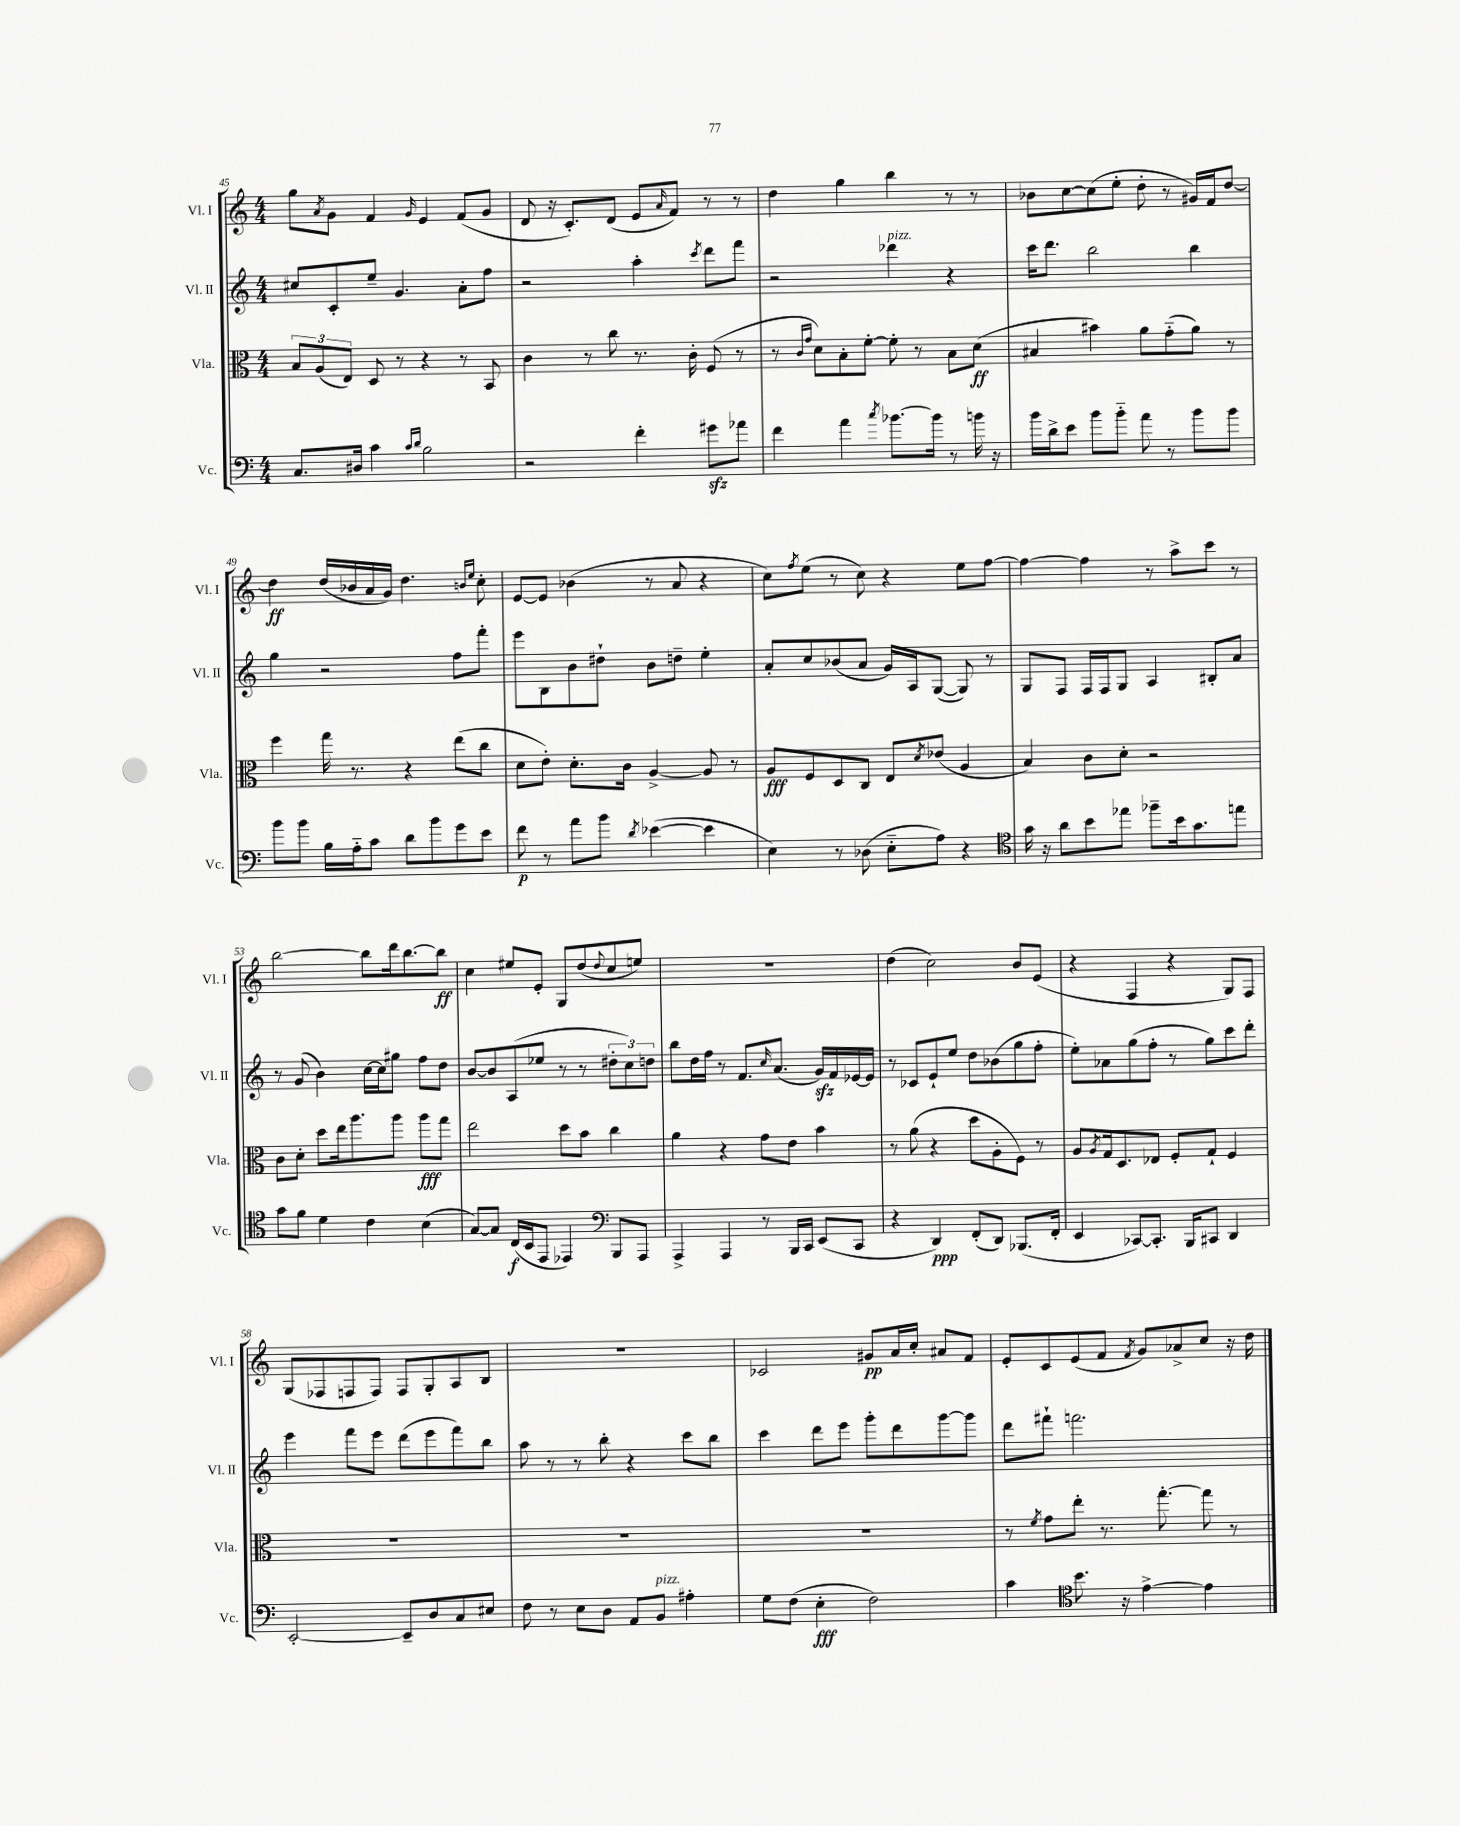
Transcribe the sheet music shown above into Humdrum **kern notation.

**kern	**dynam	**kern	**dynam	**kern	**kern	**dynam
*part4	*part4	*part3	*part3	*part2	*part1	*part1
*staff4	*staff4	*staff3	*staff3	*staff2	*staff1	*staff1
*I"Vc.	*	*I"Vla.	*	*I"Vl. II	*I"Vl. I	*
*I'Vc.	*	*I'Vla.	*	*I'Vl. II	*I'Vl. I	*
*clefF4	*	*clefC3	*	*clefG2	*clefG2	*
*k[]	*	*k[]	*	*k[]	*k[]	*
*M4/4	*	*M4/4	*	*M4/4	*M4/4	*
=45	=45	=45	=45	=45	=45	=45
8.C/L	.	12B/L	.	8cc#X/L	8gg\L	.
.	.	(12A/	.	.	.	.
.	.	.	.	.	8qa/	.
.	.	.	.	8c'/	8g\J	.
.	.	12E/J)	.	.	.	.
16D#X/Jk	.	.	.	.	.	.
4c\	.	8D/	.	8ee~/J	4f/	.
.	.	8r	.	4.g/	.	.
16qqc/LL	.	.	.	.	.	.
16qqd/JJ	.	.	.	.	16qqg/	.
2B\	.	4r	.	.	4e/	.
.	.	8r	.	8a'\L	(8f/L	.
.	.	8BB/	.	8ff\J	8g/J	.
=46	=46	=46	=46	=46	=46	=46
2r	.	4c\	.	2r	8d/	.
.	.	.	.	.	16r	.
.	.	.	.	.	8.c'/L)	.
.	.	8r	.	.	.	.
.	.	8cc\	.	.	(8d/J	.
4f'\	.	8.r	.	4aa'\	8e/L	.
.	.	.	.	.	16qqa/	.
.	.	.	.	.	8f/J)	.
.	.	16c'\	.	.	.	.
.	.	.	.	8qccc/	.	.
8g#Xzz\L	.	(8F/	.	8ddd\L	8r	.
8a-X\J	.	8r	.	8fff\J	8r	.
=47	=47	=47	=47	=47	=47	=47
4f\	.	8r	.	2r	4dd\	.
.	.	16qqc/LL	.	.	.	.
.	.	16qqg/JJ	.	.	.	.
.	.	8d\L)	.	.	.	.
4a\	.	8B'\	.	.	4gg\	.
.	.	[8f'\J	.	.	.	.
8qcc/	.	.	.	.	.	.
!	!	!	!	!LO:TX:a:i:t=pizz.	!	!
[8.b-X\L	.	8f'\]	.	4ddd-X\	4bb\	.
.	.	8r	.	.	.	.
16b-\Jk]	.	.	.	.	.	.
8r	.	8B\L	.	4r	8r	.
16bn\	.	(8d\J	ff	.	8r	.
16r	.	.	.	.	.	.
=48	=48	=48	=48	=48	=48	=48
16b\LL	.	4B#X/	.	16ccc\KL	8b-X\L	.
16d^\J	.	.	.	8.ddd\J	.	.
8e\J	.	.	.	.	[8cc\	.
8b\L	.	4b#X\)	.	2bb\	(8cc\]	.
8b\J	.	.	.	.	8ee'\J	.
8a\	.	8a\L	.	.	8dd'\	.
8r	.	(8g\	.	.	8r	.
8b\L	.	8a\J)	.	4bb\	16g#X/LL)	.
.	.	.	.	.	16f/J	.
8b\J	.	8r	.	.	[8dd/J	.
!!LO:LB:g=z
=49	=49	=49	=49	=49	=49	=49
8b\L	.	4ff\	.	4gg\	4dd\]	ff
8b\J	.	.	.	.	.	.
16B\LL	.	16gg\	.	2r	(16dd/LL	.
16A\J	.	8.r	.	.	16b-X/	.
8c\J	.	.	.	.	16a/	.
.	.	.	.	.	16g/JJ)	.
8d\L	.	4r	.	.	4.dd\	.
8b\	.	.	.	.	.	.
8g\	.	(8ee\L	.	8ff\L	.	.
.	.	.	.	.	16qqbn/LL	.
.	.	.	.	.	16qqee/JJ	.
8e\J	.	8cc\J	.	8fff'\J	8cc'\	.
=50	=50	=50	=50	=50	=50	=50
8f\	p	8d\L	.	8eee\L	[8e/L	.
8r	.	8e'\J)	.	8B\	8e/J]	.
8a\L	.	8.d'\L	.	8b\	(4b-X\	.
8b\J	.	.	.	8dd#X`\J	.	.
.	.	16c\Jk	.	.	.	.
8qd/	.	.	.	.	.	.
([4e-X\	.	[4A^/	.	8b\L	8r	.
.	.	.	.	8ddn~\J	8a/	.
4e-\]	.	8A/]	.	4ee'\	4r	.
.	.	8r	.	.	.	.
=51	=51	=51	=51	=51	=51	=51
4E\)	.	8A/L	fff	8a'/L	8cc\L)	.
.	.	.	.	.	8qff/	.
.	.	8F/	.	8cc/	(8ee\J	.
8r	.	8D/	.	(8b-X/	8r	.
(8D-X\	.	8C/J	.	8a/J	8cc\)	.
8E\L	.	8E/L	.	16g/LL)	4r	.
.	.	.	.	16A/J	.	.
.	.	8qd/	.	.	.	.
8A\J)	.	(8e-X/J	.	([8G/J	.	.
4r	.	4A/	.	8G/])	8ee\L	.
.	.	.	.	8r	[8ff\J	.
=52	=52	=52	=52	=52	=52	=52
*clefC4	*	*	*	*	*	*
16g\	.	4B/)	.	8G/L	4ff\_	.
16r	.	.	.	.	.	.
8a\L	.	.	.	8F/J	.	.
8b\	.	8c\L	.	16F/LL	4ff\]	.
.	.	.	.	16F/J	.	.
8ee-X\J	.	8d'\J	.	8G/J	.	.
8ff-X~\L	.	2r	.	4A/	8r	.
16b\k	.	.	.	.	8aa^\L	.
8.g\	.	.	.	.	.	.
.	.	.	.	8B#X'/L	8ccc\J	.
8een\J	.	.	.	8a/J	8r	.
!!LO:LB:g=z
=53	=53	=53	=53	=53	=53	=53
8g\L	.	8c\L	.	8r	[2bb\	.
8f\J	.	8d'\J	.	(8g/	.	.
4d\	.	8dd\L	.	4b\)	.	.
.	.	16ee\k	.	.	.	.
.	.	8.aa\	.	.	.	.
4c\	.	.	.	[16cc\LL	8bb\L]	.
.	.	.	.	16cc\J]	.	.
.	.	8aa\J	.	8gg#X\J	16ddd\k	.
.	.	.	.	.	[8.bb\	.
(4B\	.	8aa\L	fff	8ff\L	.	.
.	.	8gg\J	.	8dd\J	8bb\J]	ff
=54	=54	=54	=54	=54	=54	=54
[8G/L)	.	2ee\	.	[8b/L	4cc\	.
8G/J]	.	.	.	8b/]	.	.
(16C/LL	f	.	.	(8A/	8ee#X/L	.
16BB/J	.	.	.	.	.	.
8EE/J	.	.	.	8ee-X/J	8e'/J	.
4EE-X/)	.	8dd\L	.	8r	8G/L	.
.	.	8b\J	.	8r	(8dd/	.
*clefF4	*	*	*	*	*	*
.	.	.	.	.	8qqdd/	.
8BBB/L	.	4cc\	.	12dd#X'\L	8cc/	.
.	.	.	.	12cc\)	.	.
8AAA/J	.	.	.	.	8een/J)	.
.	.	.	.	12ddn\J	.	.
=55	=55	=55	=55	=55	=55	=55
4AAA^/	.	4a\	.	8bb\L	1r	.
.	.	.	.	16dd\L	.	.
.	.	.	.	16ff\JJ	.	.
4AAA/	.	4r	.	8r	.	.
.	.	.	.	8.f/L	.	.
8r	.	8g\L	.	.	.	.
.	.	.	.	16qqcc/	.	.
.	.	.	.	(8.a/J	.	.
16BBB/LL	.	8e\J	.	.	.	.
16CC/JJ	.	.	.	.	.	.
(8EE/L	.	4b\	.	16gzz/LL)	.	.
.	.	.	.	16f/	.	.
8CC/J	.	.	.	[16e-X/	.	.
.	.	.	.	16e-/JJ]	.	.
=56	=56	=56	=56	=56	=56	=56
4r	.	8r	.	8r	(4dd\	.
.	.	(8a\	.	8c-X/L	.	.
4DD/)	ppp	4r	.	8e`/	2cc\)	.
.	.	.	.	8ee/J	.	.
(8FF'/L	.	8dd\L	.	8dd\L	.	.
8DD/J)	.	8A'\	.	(8b-X\	.	.
(8.BBB-X/L	.	8F\J)	.	8gg\	8b/L	.
.	.	8r	.	8ff'\J	(8e/J	.
16FF'/Jk	.	.	.	.	.	.
=57	=57	=57	=57	=57	=57	=57
4EE/	.	8A/L	.	8ee'\L)	4r	.
.	.	8qA/	.	.	.	.
.	.	16G/k	.	8a-X\	.	.
.	.	8.D/	.	.	.	.
[8CC-X/L)	.	.	.	(8gg\	4F/	.
8.CC-'/J]	.	8E-X/J	.	8ff'\J	.	.
.	.	8F'/L	.	8r	4r	.
16BBB/KL	.	.	.	.	.	.
8CC#X/J	.	8G`/J	.	8gg\L)	.	.
4DD/	.	4F/	.	8ccc\	8G/L)	.
.	.	.	.	8ddd'\J	8F/J	.
!!LO:LB:g=z
=58	=58	=58	=58	=58	=58	=58
[2EE'/	.	1r	.	4eee\	(8G/L	.
.	.	.	.	.	8F-X/	.
.	.	.	.	8fff\L	8Fn/	.
.	.	.	.	8eee\J	8F/J)	.
8EE~/L]	.	.	.	(8ddd\L	8F/L	.
8D/	.	.	.	8eee\	8G'/	.
8C/	.	.	.	8fff\)	8A/	.
8E#X/J	.	.	.	8bb\J	8B/J	.
=59	=59	=59	=59	=59	=59	=59
8F\	.	1r	.	8aa\	1r	.
8r	.	.	.	8r	.	.
8E\L	.	.	.	8r	.	.
8D\J	.	.	.	8bb'\	.	.
8AA/L	.	.	.	4r	.	.
!LO:TX:a:i:t=pizz.	!	!	!	!	!	!
8BB/J	.	.	.	.	.	.
4A#X'\	.	.	.	8ccc\L	.	.
.	.	.	.	8bb\J	.	.
=60	=60	=60	=60	=60	=60	=60
8G\L	.	1r	.	4ccc\	2c-X/	.
(8F\J	.	.	.	.	.	.
4E'\	fff	.	.	8ddd\L	.	.
.	.	.	.	8eee\J	.	.
2F\)	.	.	.	8ggg'\L	8g#X/L	pp
.	.	.	.	8ddd\	16a/L	.
.	.	.	.	.	16cc'/JJ	.
.	.	.	.	[8ggg\	8a#X/L	.
.	.	.	.	8ggg\J]	8f/J	.
=61	=61	=61	=61	=61	=61	=61
4c\	.	8r	.	8ddd\L	8e'/L	.
.	.	8qf/	.	.	.	.
.	.	8g\L	.	8fff#X`\J	8c/	.
*clefC4	*	*	*	*	*	*
8.b\	.	8ee'\J	.	2.fffn\	(8e/	.
.	.	8.r	.	.	8f/J	.
16r	.	.	.	.	.	.
.	.	.	.	.	8qf/	.
[4e^\	.	.	.	.	8g/L)	.
.	.	[8.gg'\	.	.	.	.
.	.	.	.	.	8a-X^/	.
4e\]	.	8gg\]	.	.	8cc/J	.
.	.	8r	.	.	16r	.
.	.	.	.	.	16dd\	.
==	==	==	==	==	==	==
*-	*-	*-	*-	*-	*-	*-
